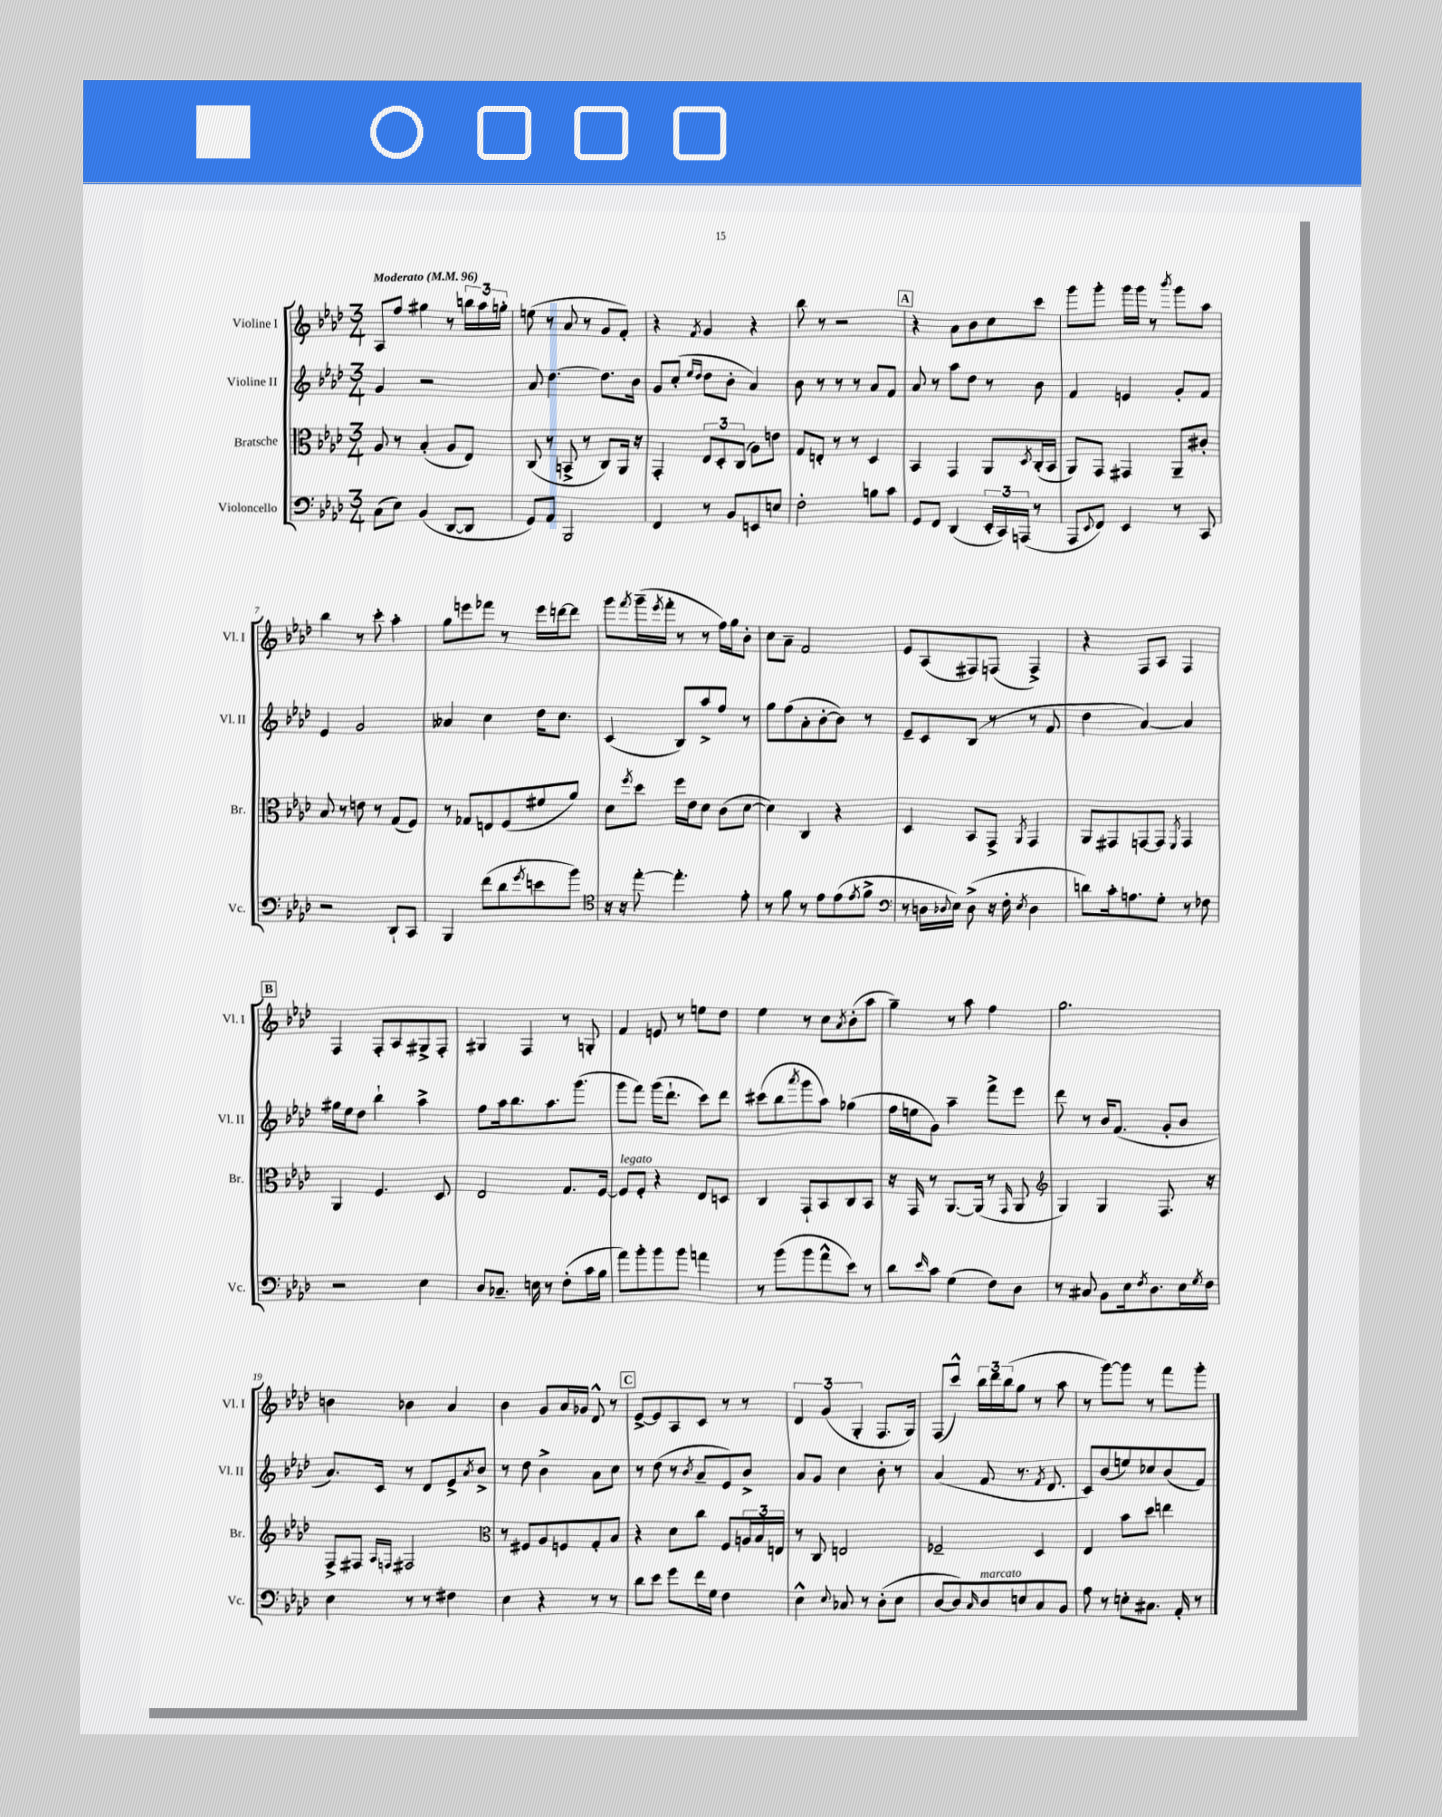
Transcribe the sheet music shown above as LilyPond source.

<<
\new StaffGroup <<
\new Staff = "s0" \with { instrumentName = "Violine I" shortInstrumentName = "Vl. I" } {
    \clef treble \key aes \major \numericTimeSignature \time 3/4 \tempo "Moderato" 4 = 96
    aes8 f''8 gis''4 r8 \tuplet 3/2 { b''16 aes''16 g''16-. } |
    e''8( r8 aes'8 r8 g'8 f'8-.) |
    r4 \acciaccatura { f'8 } g'4 r4 |
    bes''8 r8 r2 |
    \mark \markup { \box "A" } r4 aes'8 bes'8 c''8 c'''8 |
    g'''8 g'''8-. g'''16 g'''16 r8 \acciaccatura { bes'''8 } g'''8 aes''8 |
    bes''4 r8 c'''8-. aes''4-. |
    g''8 e'''8 fes'''8 r8 e'''16 d'''16~ d'''8 |
    g'''8 \acciaccatura { f'''8 } g'''16--( \acciaccatura { ees'''8 } f'''16-. r8 r8 f''16) g''16 bes'8-. |
    c''8 aes'8-- f'2 |
    ees'8 aes8( fis8) f8( f4->) |
    r4 f8 aes8 f4 |
    \mark \markup { \box "B" } f4 f8-. aes8 gis8-> f8-. |
    gis4 f4 r8 g8-. |
    f'4 e'8 r8 e''8 des''8 |
    ees''4 r8 c''8 \acciaccatura { aes'8 } bes'8-.( aes''8 |
    g''4--) r8 aes''8 f''4 |
    g''2. |
    b'4 bes'4 aes'4 |
    bes'4 g'8 aes'16 ges'16 des'8-^ r8 |
    \mark \markup { \box "C" } ees'8~-> ees'8 aes8 c'8 r8 r8 |
    \tuplet 3/2 { des'4 g'4( g4-. } f8. g16) |
    f8( c'''8-^) \tuplet 3/2 { bes''16 des'''16 bes''16( } g''8 r8 aes''8 |
    r8 g'''8~) g'''8 r8 f'''8 g'''8-. \bar "|." |
}
\new Staff = "s1" \with { instrumentName = "Violine II" shortInstrumentName = "Vl. II" } {
    \clef treble \key aes \major \numericTimeSignature \time 3/4
    g'4 r2 |
    aes'8 des''4.~ des''8. bes'16 |
    g'8 c''8-.( \grace { ees''16 des''16 } des''8 bes'8-. aes'4) |
    bes'8 r8 r8 r8 aes'8 f'8 |
    \mark \markup { \box "A" } aes'8 r8 aes''8 des''8 r8 bes'8 |
    f'4 e'4 g'8-. f'8 |
    ees'4 g'2 |
    aeses'4 c''4 des''16 c''8. |
    c'4( bes8) aes''8-> f''8 r8 |
    g''8 f''8( aes'8-. bes'8~-. bes'8) r8 |
    ees'8-- c'8 bes8( r8 r8 f'8 |
    des''4 aes'4~) aes'4 |
    \mark \markup { \box "B" } gis''16 ees''16 des''8 bes''4-! aes''4-> |
    f''8 aes''16 bes''8. aes''8. g'''8.( |
    g'''8 f'''8) g'''16( des'''8.-! c'''8) des'''8 |
    cis'''8( bes''8 \acciaccatura { aes'''8 } g'''8 aes''8) ges''4( |
    f''16 e''16 g'8) aes''4-- f'''8-> ees'''8 |
    des'''8 r8 bes'16 f'8.( g'8-. bes'8 |
    aes'8.) c'16 r8 des'8 ees'8-> \acciaccatura { aes'8 } bes'8-> |
    r8 des''8 bes'4-> aes'8 c''8 |
    \mark \markup { \box "C" } r8 des''8( r8 \acciaccatura { bes'8 } aes'8-- ees'8) bes'8-> |
    aes'8 g'8 c''4 bes'8-. r8 |
    aes'4( f'8 r8. \acciaccatura { f'8 } des'8. |
    c'8) bes'8( e''8) ces''8 bes'8( f'8) \bar "|." |
}
\new Staff = "s2" \with { instrumentName = "Bratsche" shortInstrumentName = "Br." } {
    \clef alto \key aes \major \numericTimeSignature \time 3/4
    aes8 r8 bes4-.( aes8 ees8) |
    c8( r8 b,8-> r8 c8) aes,16 r16 |
    g,4-. \tuplet 3/2 { ees8 des8-. c8( } aes8) e'8 |
    g8 e8-. r8 r8 des4 |
    \mark \markup { \box "A" } bes,4 g,4 aes,8 \acciaccatura { des8 } c16-.( bes,16 |
    aes,8) g,8 gis,4 aes,8-- cis'8-. |
    bes8 r8 e'8 r8 g8( f8) |
    r8 ges8 e8 f8( fis'8 aes'8) |
    des'8 \acciaccatura { f''8 } des''8 f''16 ees'16 des'8 c'8( des'8~ |
    des'4) c4 r4 |
    des4 bes,8 g,8-> \acciaccatura { aes,8 } g,4 |
    aes,8 gis,8 g,8~ g,8 \acciaccatura { f,8 } g,4 |
    \mark \markup { \box "B" } aes,4 f4. des8 |
    ees2 g8. f16~ |
    f8^\markup { \italic "legato" } f8-. r4 ees8 d8 |
    c4 g,8-! bes,8 c8 bes,8 |
    r16 g,16 r8 aes,8.~ aes,16( r8 \grace { g,16 } aes,8 |
    \clef treble g4) g4 f8. r16 |
    f8-> fis8 \grace { aes16 f16 } fis2 |
    \clef alto r8 fis8 aes8 f8 g8-. bes8 |
    \mark \markup { \box "C" } r4 des'8 c''8 f8 \tuplet 3/2 { a16 bes16 e16 } |
    r8 c8 e2 |
    fes2-- des4 |
    ees4 bes'8 des''8 e''4 \bar "|." |
}
\new Staff = "s3" \with { instrumentName = "Violoncello" shortInstrumentName = "Vc." } {
    \clef bass \key aes \major \numericTimeSignature \time 3/4
    c8( ees8) bes,4( des,8~ des,8 |
    g,8) aes,8 bes,,2 |
    f,4 r8 bes,8 e,8 e8 |
    f2-. b8 c'8 |
    \mark \markup { \box "A" } g,8 f,8 des,4( \tuplet 3/2 { ees,16-. c,16) a,,16( } r8 |
    aes,,8 \appoggiatura { ees,8 } f,8) ees,4 r8 c,8 |
    r2 des,8-! c,8 |
    bes,,4 f'8( des'8 \acciaccatura { g'8 } e'8 bes'8) |
    \clef tenor r16 r16 ees''8~-. ees''4.-. ees'8-. |
    r8 f'8 r8 ees'8 ees'8( \acciaccatura { ees'8 } f'8-> |
    \clef bass r8 d16 \appoggiatura { des8 } ees16) des8->( r16 f16-. \acciaccatura { ees8 } des4 |
    d'8) c'16-. a8. g8-. r8 fes8 |
    \mark \markup { \box "B" } r2 ees4 |
    des8 ces8.-- e16 r8 f8-.( c'16 bes16 |
    aes'8) bes'8-. bes'8 bes'8 a'4 |
    r8 bes'8( bes'8 aes'8-^ ees'8) r8 |
    des'8 \grace { ees'16 } c'8 g4( f8) des8 |
    r8 cis8 bes,8 ees16 \acciaccatura { f8 } des8. ees16 \acciaccatura { g8 } f16 |
    ees4 r8 r8 fis4 |
    ees4 r4 r8 r8 |
    \mark \markup { \box "C" } des'8 ees'8 g'8 f'16 g16 f4 |
    ees4-^ \appoggiatura { ees8 } ces8 r8 des8-.( ees8 |
    des8~ des8) \grace { c16 } des8^\markup { \italic "marcato" } e8 c8 bes,8 |
    aes8 r8 e8-. cis8. aes,16-. r8 \bar "|." |
}
>>
>>
